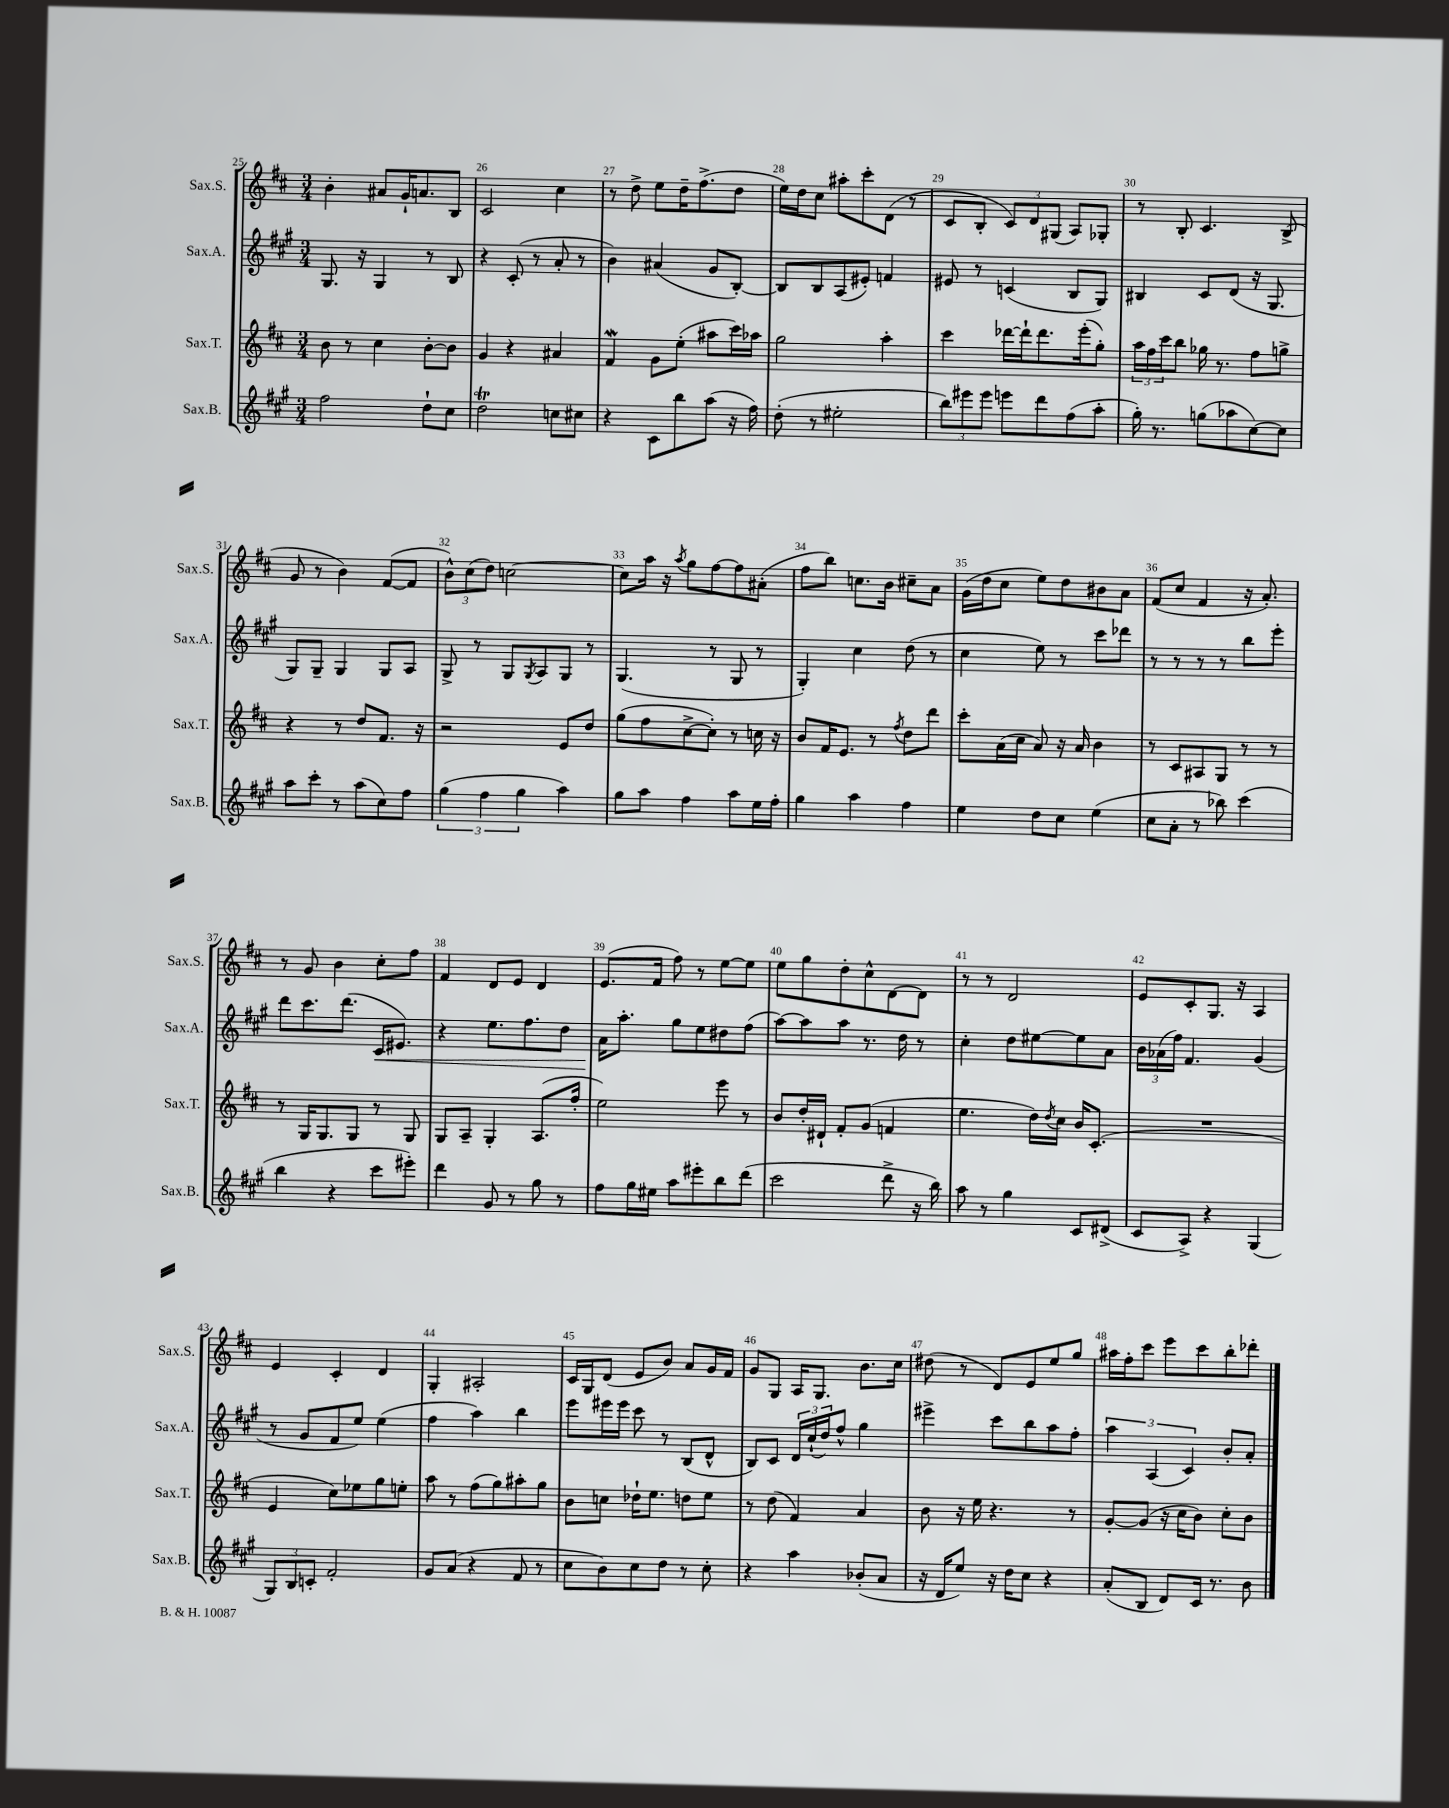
<<
\new StaffGroup <<
\new Staff = "s0" \with { instrumentName = "Sax.S." shortInstrumentName = "Sax.S." } {
    \clef treble \key d \major \numericTimeSignature \time 3/4
    b'4-. ais'8 g'16-! a'8. b8 |
    cis'2 cis''4 |
    r8 d''8-> e''8 d''16-- fis''8.->( d''8 |
    e''16) d''16 cis''8 ais''8-. cis'''8-. d'8( r8 |
    cis'8 b8-. \tuplet 3/2 { cis'8) d'8 gis8( } a8) ges8-. |
    r8 b8-. cis'4. b8->( |
    g'8 r8 b'4) fis'8~( fis'8 |
    \tuplet 3/2 { b'8-^) cis''8( d''8) } c''2~ |
    c''8 a''16 r16 \acciaccatura { a''8 } g''8 fis''8~ fis''8 ais'8-.( |
    fis''8 b''8) c''8. b'16 cis''8-- a'8 |
    g'16( d''16 cis''8 e''8) d''8 bis'8 a'8 |
    fis'8( cis''8 fis'4 r16 a'8.-.) |
    r8 g'8 b'4 cis''8-. fis''8 |
    fis'4 d'8 e'8 d'4 |
    e'8.( fis'16 fis''8) r8 e''8~ e''8 |
    e''8 g''8 d''8-. cis''8-^ d'8~ d'8 |
    r8 r8 d'2 |
    e'8 cis'8-. g8. r16 a4 |
    e'4 cis'4-. d'4 |
    g4-. ais2-. |
    cis'16 g16 d'8( e'8 b'8) a'8 g'16 fis'16 |
    g'8 g8 a16 g8. b'8. cis''16 |
    dis''8( r8 d'8) e'8 e''8 g''8 |
    ais''16 fis''16-. cis'''8 e'''8 cis'''8 b''8-. des'''8-. \bar "|." |
}
\new Staff = "s1" \with { instrumentName = "Sax.A." shortInstrumentName = "Sax.A." } {
    \clef treble \key a \major \numericTimeSignature \time 3/4
    gis8. r16 gis4 r8 b8 |
    r4 cis'8-.( r8 a'8-. r8 |
    b'4) ais'4( gis'8 b8~-.) |
    b8 b8 a8( eis'8-.) f'4 |
    eis'8 r8 c'4( b8 gis8) |
    bis4 cis'8 d'8( r16 gis8. |
    gis8) gis8-- gis4 gis8 a8 |
    gis8-> r8 gis8 \acciaccatura { gis8 } a8 gis8 r8 |
    gis4.( r8 gis8 r8 |
    gis4-.) cis''4 d''8( r8 |
    cis''4 e''8) r8 cis'''8 des'''8 |
    r8 r8 r8 r8 b''8 e'''8-. |
    d'''8 cis'''8. d'''8.( cis'16\< eis'8.) |
    r4 e''8. fis''8. d''8 |
    a'16\! a''8.-. gis''8 e''8 dis''8 fis''8( |
    a''8~) a''8 a''8 r8. d''16 r8 |
    cis''4-. d''8 eis''8~ eis''8 a'8 |
    \tuplet 3/2 { b'16 aes'16( fis''16) } fis'4. gis'4( |
    r8 gis'8 fis'8 e''8) e''4( |
    fis''4 a''4) b''4 |
    e'''8 eis'''16 eis'''16 cis'''8 r8 b8( d'8-^ |
    b8) cis'8 \tuplet 3/2 { d'16 cis''16-!( d''16) } fis''8-^ gis''4 |
    eis'''4-> cis'''8 b''8 a''8 fis''8-. |
    \tuplet 3/2 { a''4 a4( cis'4) } b'8-. a'8-. \bar "|." |
}
\new Staff = "s2" \with { instrumentName = "Sax.T." shortInstrumentName = "Sax.T." } {
    \clef treble \key d \major \numericTimeSignature \time 3/4
    b'8 r8 cis''4 b'8~-. b'8 |
    g'4 r4 ais'4 |
    fis'4\mordent g'8 e''8-.( ais''8 cis'''16) aes''16 |
    g''2 a''4-. |
    cis'''4 des'''16~ des'''16-! des'''8. e'''16-.( g''8-.) |
    \tuplet 3/2 { a''16 fis''16 cis'''16 } b''8 ges''16 r8. fis''8 g''8-> |
    r4 r8 d''8 fis'8. r16 |
    r2 e'8 d''8 |
    g''8( fis''8 cis''8~-> cis''8-.) r8 c''16 r16 |
    b'8 fis'16 e'8. r8 \acciaccatura { fis''8 } d''8 d'''8 |
    cis'''8-. a'16( cis''16 a'8) r16 a'16 b'4 |
    r8 cis'8 ais8 g8 r8 r8 |
    r8 g16 g8. g8 r8 g8 |
    g8 a8-- g4-. a8.( fis''16-. |
    e''2) e'''8 r8 |
    b'8 d''16-. dis'16-! fis'8-. g'8( f'4 |
    e''4. d''16) \acciaccatura { d''8 } cis''16 b'16 cis'8.-.( |
    R2. |
    e'4 cis''8) ees''8 g''8 e''8-. |
    a''8 r8 fis''8( g''8) ais''8-. g''8 |
    b'8 c''8 des''16-! e''8. d''8 e''8 |
    r8 d''8( fis'4) a'4 |
    b'8 r16 e''16 r4. r8 |
    g'8~-. g'8( r16 cis''16 b'8) cis''8-. b'8 \bar "|." |
}
\new Staff = "s3" \with { instrumentName = "Sax.B." shortInstrumentName = "Sax.B." } {
    \clef treble \key a \major \numericTimeSignature \time 3/4
    fis''2 d''8-! cis''8 |
    d''2\trill c''8 cis''8 |
    r4 cis'8 b''8 a''8( r16 fis''16) |
    d''8-.( r8 eis''2-. |
    \tuplet 3/2 { b''8) eis'''8 eis'''8 } e'''8 d'''8 fis''8( a''8-. |
    gis''16-.) r8. g''8( aes''8 cis''8~) cis''8 |
    a''8 cis'''8-. r8 a''8( cis''8) fis''8 |
    \tuplet 3/2 { gis''4( fis''4 gis''4 } a''4) |
    gis''8 a''8 fis''4 a''8 e''16 fis''16-. |
    gis''4 a''4 fis''4 |
    e''4 d''8 cis''8 e''4( |
    cis''8 a'8-. r8 bes''8) cis'''4( |
    b''4 r4 cis'''8 eis'''8-.) |
    d'''4 gis'8 r8 gis''8 r8 |
    fis''8 gis''16 eis''16 a''8 eis'''8-. b''8 d'''8( |
    cis'''2 d'''8-> r16 b''16) |
    a''8 r8 gis''4 cis'8 dis'8->( |
    cis'8 a8->) r4 gis4( |
    \tuplet 3/2 { gis8) b8 c'8-. } fis'2-. |
    gis'8 a'8( r4 fis'8 r8 |
    cis''8 b'8) cis''8 d''8 r8 cis''8-. |
    r4 a''4 bes'8-.( a'8 |
    r16 d'16 e''8) r16 d''16 cis''8 r4 |
    a'8-.( b8 d'8) cis'16 r8. b'8 \bar "|." |
}
>>
>>
\layout { \context { \Score currentBarNumber = #25 \override BarNumber.break-visibility = ##(#f #t #t) barNumberVisibility = #all-bar-numbers-visible } }
